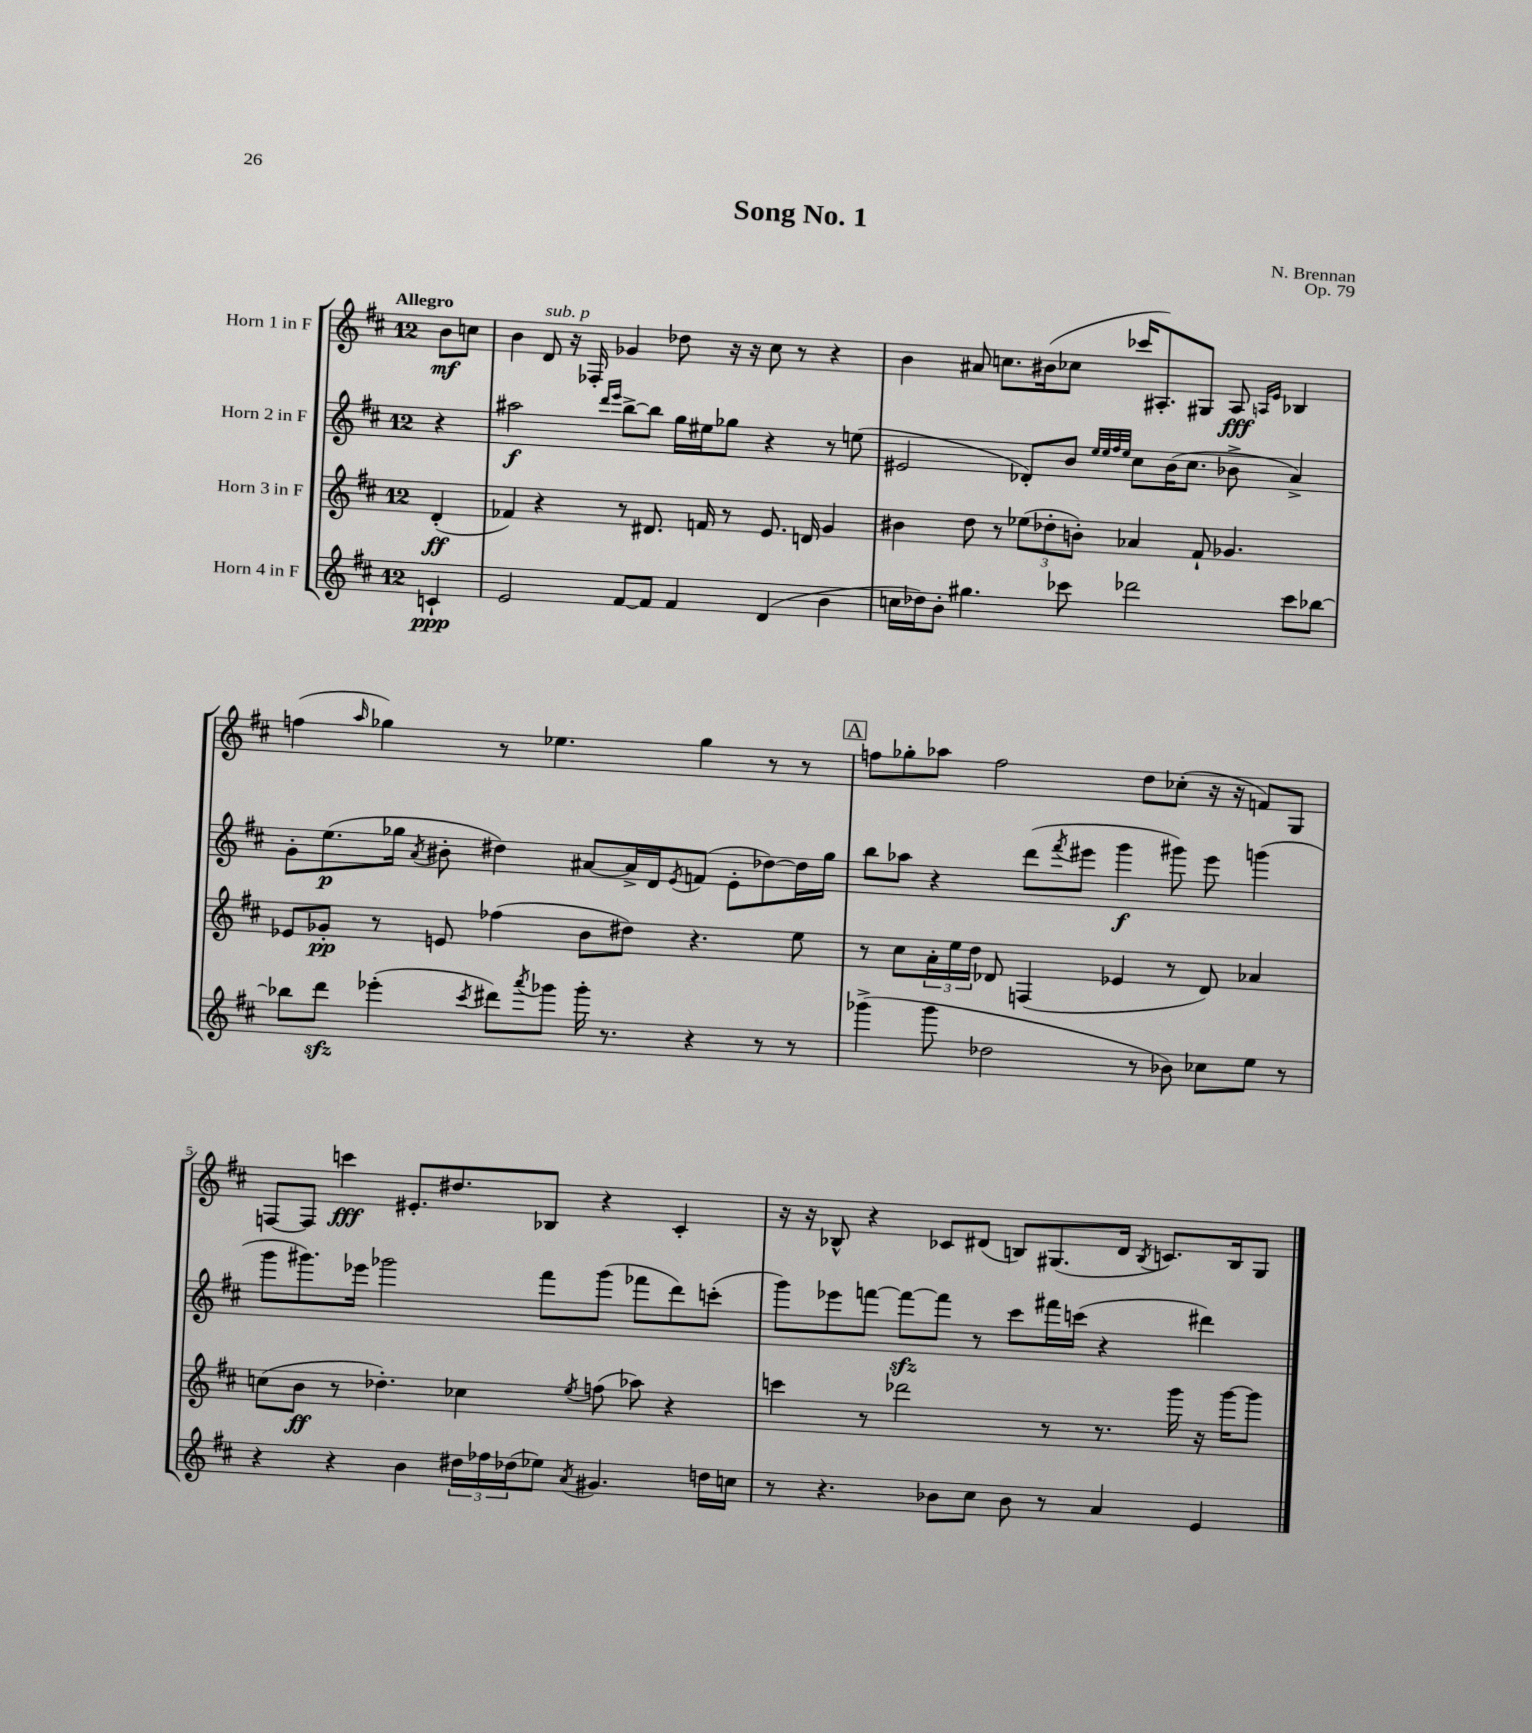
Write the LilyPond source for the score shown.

\header { title = "Song No. 1" composer = "N. Brennan" opus = "Op. 79" }
<<
\new StaffGroup <<
\new Staff = "s0" \with { instrumentName = "Horn 1 in F" } {
    \clef treble \key d \major \once \override Staff.TimeSignature.style = #'single-digit \time 12/8 \partial 4 \tempo "Allegro"
    b'8\mf c''8 |
    b'4 d'8^\markup { \italic "sub. p" } r16 fes16-. ges'4 des''8 r16 r16 cis''8 r8 r4 |
    b'4 ais'8 c''8. bis'16( ces''8 ces'''16 ais8.-.) gis8 ais8\fff \grace { a16 e'16 } bes4 |
    f''4( \grace { a''16 } ges''4) r8 ees''4. ges''4 r8 r8 |
    \mark \markup { \box "A" } f''8 ges''8-. aes''8 f''2 d''8 ces''8-.( r16 r16 f'8) g8 |
    f8~ f8 c'''4\fff eis'8.-. dis''8. bes8 r4 cis'4-. |
    r16 r16 bes8-^ r4 ces'8 dis'8( b8) gis8.( dis'16 \acciaccatura { b8 } c'8.) b16 gis8 \bar "|." |
}
\new Staff = "s1" \with { instrumentName = "Horn 2 in F" } {
    \clef treble \key d \major \once \override Staff.TimeSignature.style = #'single-digit \time 12/8 \partial 4
    r4 |
    ais''2\f \grace { d'''16 e'''16 } b''8~-> b''8 g''16 eis''16 ges''8 r4 r8 e''8( |
    eis'2 des'8-.) b'8 \grace { e''32 e''32 fis''32 e''32 } cis''8 b'16( cis''8. bes'8-> a'4->) |
    g'8-. e''8.\p( ges''16 \acciaccatura { a'8 } bis'8-. dis''4) ais'8~ ais'16-> d'16 \acciaccatura { e'8 } f'8( e'8-. des''8~) des''16 ges''16 |
    \mark \markup { \box "A" } b''8 aes''8 r4 d'''8( \acciaccatura { fis'''8 } eis'''8 g'''4\f gis'''8) eis'''8 g'''4( |
    g'''8 gis'''8.) ees'''16 ges'''2 fis'''8 ges'''8( fes'''8 d'''8) c'''8-.( |
    g'''8) ees'''8 f'''8~ f'''8~\sfz f'''8 r8 cis'''8 fis'''16 c'''16( r4 dis'''4) \bar "|." |
}
\new Staff = "s2" \with { instrumentName = "Horn 3 in F" } {
    \clef treble \key d \major \once \override Staff.TimeSignature.style = #'single-digit \time 12/8 \partial 4
    d'4-.\ff( |
    fes'4) r4 r8 dis'8. f'16 r8 e'8. d'16 g'4 |
    bis'4 d''8 r8 \tuplet 3/2 { ees''8( des''8-. b'8-.) } aes'4 fis'8-! ges'4. |
    ees'8 ges'8-.\pp r8 e'8 fes''4( b'8 dis''8) r4. e''8 |
    \mark \markup { \box "A" } r8 cis''8 \tuplet 3/2 { a'16-. e''16 d''16 } des'8 f4( ees'4 r8 des'8) aes'4 |
    c''8( b'8\ff r8 des''4.-.) ces''4 \acciaccatura { e''8 } f''8( aes''8) r4 |
    c'''4 r8 des'''2 r8 r8. g'''16 r16 g'''16~ g'''8 \bar "|." |
}
\new Staff = "s3" \with { instrumentName = "Horn 4 in F" } {
    \clef treble \key d \major \once \override Staff.TimeSignature.style = #'single-digit \time 12/8 \partial 4
    c'4-!\ppp |
    e'2 fis'8~ fis'8 fis'4 d'4( b'4 |
    c''16 des''16) b'8-. gis''4. ces'''8 des'''2 ces'''8 bes''8~ |
    bes''8 d'''8\sfz ees'''4-.( \acciaccatura { cis'''8 } dis'''8) \acciaccatura { a'''8 } ges'''8 ges'''16-. r8. r4 r8 r8 |
    \mark \markup { \box "A" } ges'''4->( ges'''8 des''2 r8 bes'8) ces''8 e''8 r8 |
    r4 r4 b'4 \tuplet 3/2 { dis''16 fes''16 des''16( } ees''8) \acciaccatura { a'8 } gis'4. d''16 c''16 |
    r8 r4. bes'8 cis''8 bes'8 r8 a'4 e'4 \bar "|." |
}
>>
>>
\layout { \context { \Score \override BarNumber.break-visibility = ##(#f #t #t) barNumberVisibility = #(every-nth-bar-number-visible 5) } }
